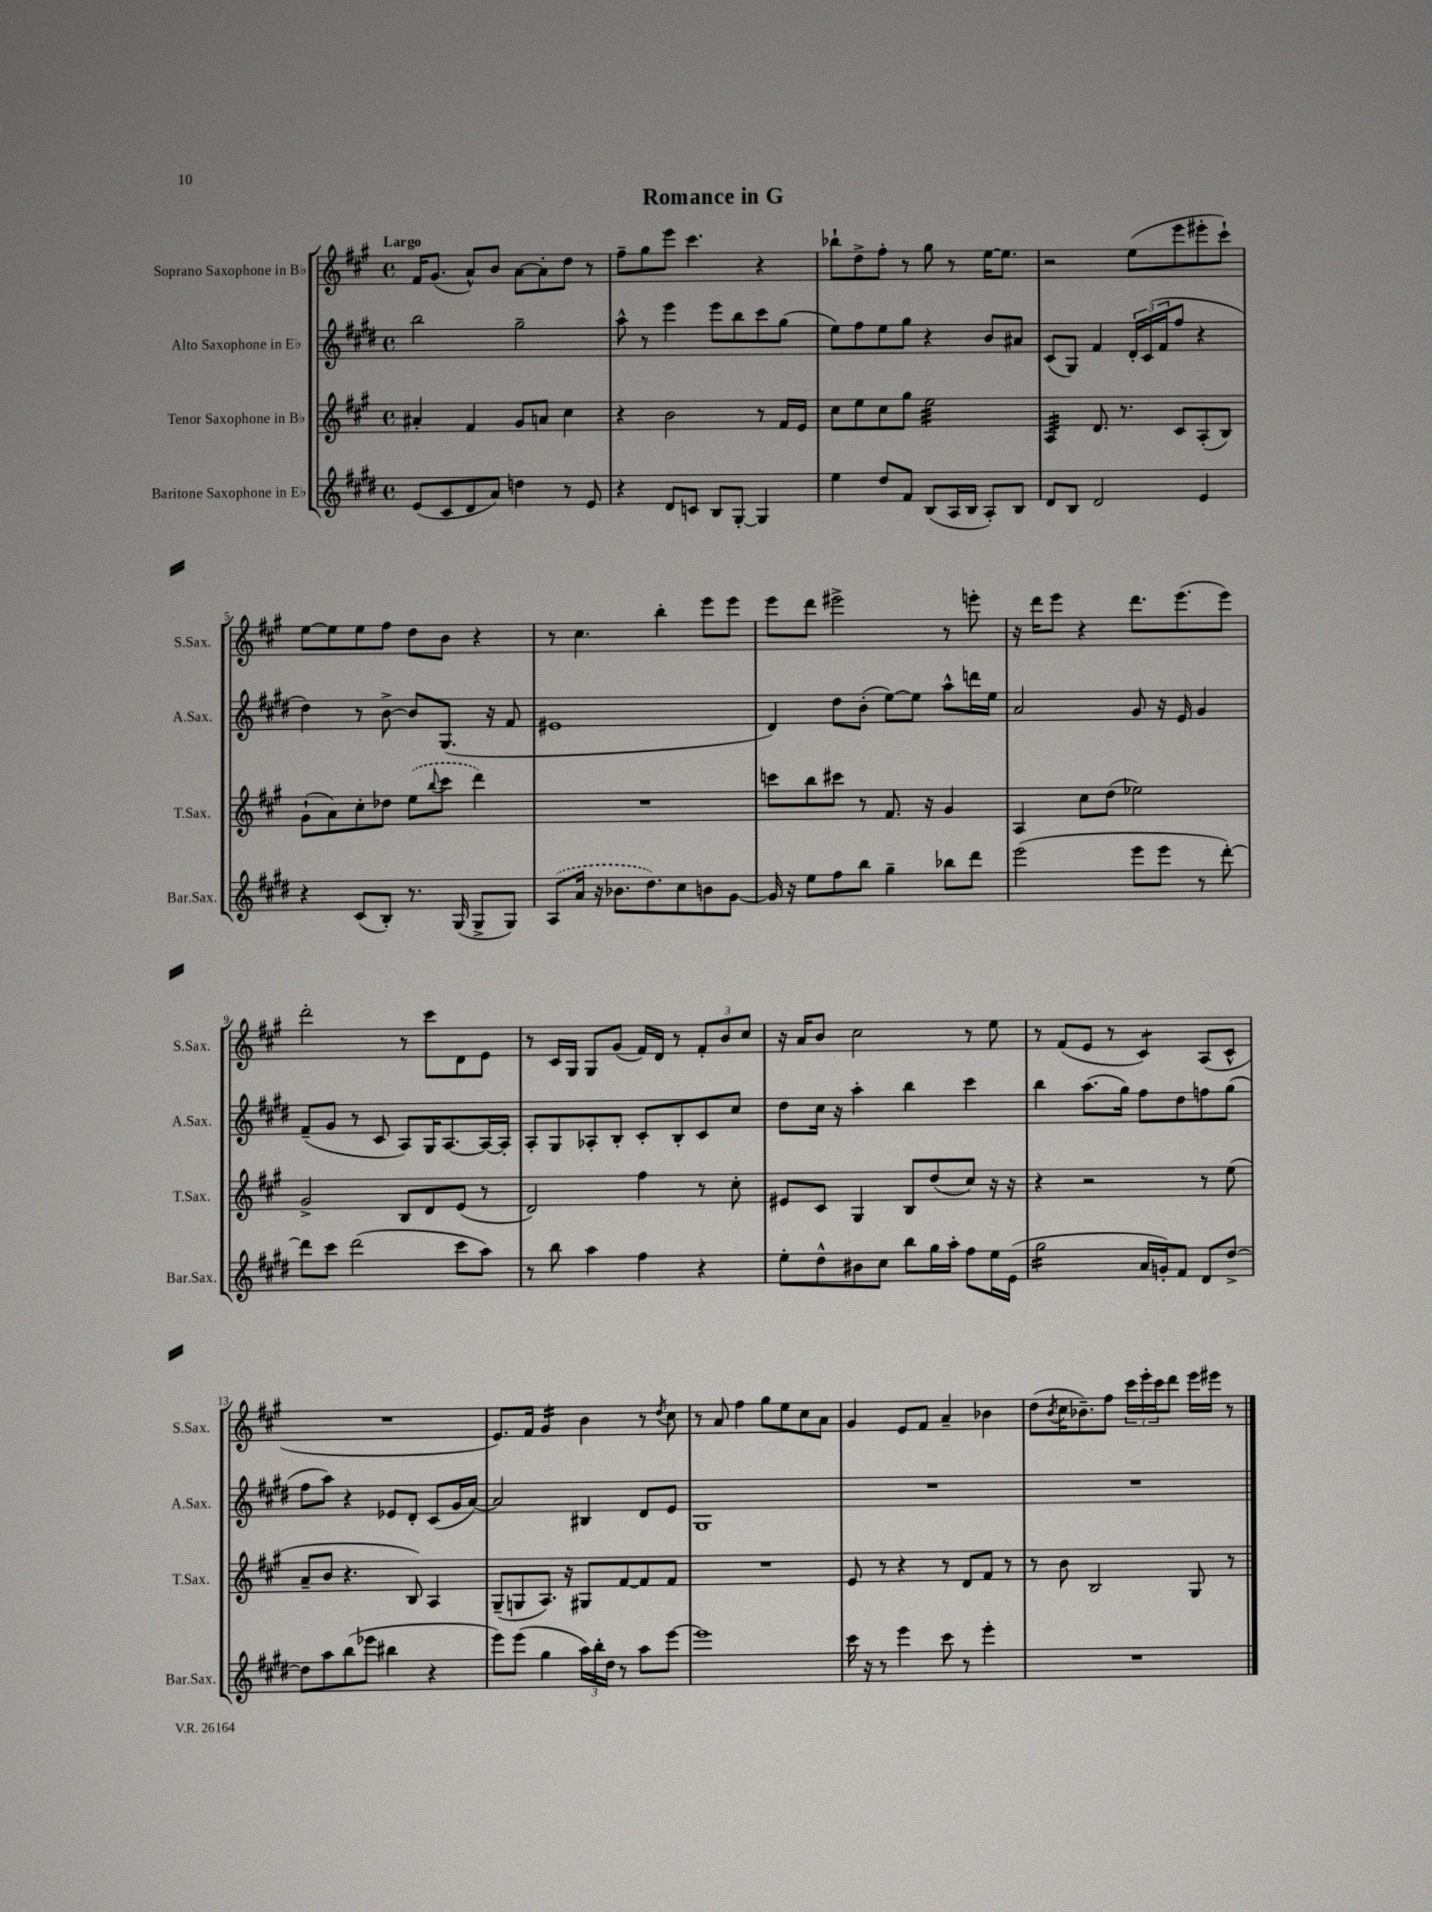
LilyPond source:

\header { title = "Romance in G" }
<<
\new StaffGroup <<
\new Staff = "s0" \with { instrumentName = "Soprano Saxophone in Bb" shortInstrumentName = "S.Sax." } {
    \clef treble \key a \major \defaultTimeSignature \time 4/4 \tempo "Largo"
    fis'16 gis'8.( a'8-^) b'8 a'8~ a'8-. d''8 r8 |
    fis''8-- gis''8 e'''8 cis'''4. r4 |
    bes''8-! d''8-> fis''8-. r8 gis''8 r8 e''16~ e''8. |
    r2 e''8( e'''8 eis'''8-. cis'''8-!) |
    e''8~ e''8 e''8 fis''8 d''8 b'8 r4 |
    r8 cis''4. b''4-. e'''8 e'''8 |
    e'''8 d'''8 eis'''2-> r8 e'''8-. |
    r16 d'''16 e'''8 r4 d'''8. e'''8.( e'''8) |
    d'''2-. r8 cis'''8 d'8 e'8 |
    r8 cis'16 gis16 gis8 gis'8( fis'16) d'16 r8 \tuplet 3/2 { fis'8-. b'8 cis''8 } |
    r16 a'16 b'8 cis''2 r8 e''8 |
    r8 fis'8( e'8 r8 cis'4:8) a8( cis'8-^ |
    R1 |
    e'8.) fis'16 gis'4:16 b'4 r8 \acciaccatura { d''8 } cis''8 |
    r8 a'8 fis''4 gis''8 e''8 cis''8 a'8 |
    gis'4 e'8 fis'8 a'4-- bes'4 |
    d''8( \acciaccatura { b'8 } cis''16 bes'8.--) fis''8 \tuplet 3/2 { cis'''16 e'''16-. cis'''16 } d'''8 e'''16 eis'''16 r8 \bar "|." |
}
\new Staff = "s1" \with { instrumentName = "Alto Saxophone in Eb" shortInstrumentName = "A.Sax." } {
    \clef treble \key e \major \defaultTimeSignature \time 4/4
    b''2 gis''2-- |
    a''8-^ r8 e'''4 e'''8 b''8 cis'''8 gis''8( |
    e''8) fis''8 e''8 gis''8 r4 b'8 ais'8 |
    cis'8( gis8) fis'4 \tuplet 3/2 { dis'16-. cis'16( fis'16 } fis''8 r4 |
    dis''4) r8 b'8~-> b'8 gis8.( r16 fis'8 |
    eis'1 |
    dis'4) dis''8 b'8-.( e''8~) e''8 a''8-^ d'''16 e''16 |
    a'2 gis'8 r16 e'16 gis'4 |
    fis'8--( gis'8 r8 cis'8 a8) gis16 a8.~ a16~ a16-. |
    a8-. gis8 aes8-. b8-. cis'8-. b8-. cis'8 cis''8 |
    dis''8 cis''16 r16 a''4-. b''4 cis'''4 |
    b''4 a''8.( gis''16) fis''8 dis''8 f''8 gis''8( |
    fis''8 a''8) r4 ees'8 dis'8-. cis'8( gis'16 a'16~) |
    a'2 bis4 dis'8 e'8 |
    gis1 |
    R1 |
    R1 \bar "|." |
}
\new Staff = "s2" \with { instrumentName = "Tenor Saxophone in Bb" shortInstrumentName = "T.Sax." } {
    \clef treble \key a \major \defaultTimeSignature \time 4/4
    ais'4-. fis'4 gis'8 a'8 cis''4 |
    r4 b'2 r8 fis'16 e'16 |
    cis''8 e''8 cis''8 gis''8 e''2:32 |
    a4:32 d'8. r8. cis'8 a8-.( b8) |
    gis'8-!( a'8) cis''8-. des''8 \once \slurDashed e''8( \appoggiatura { b''8 } cis'''8 d'''4) |
    R1 |
    c'''8 b''8 cis'''8 r8 fis'8. r16 gis'4 |
    a4 cis''8 d''8( ees''2) |
    gis'2-> b8 d'8 e'8( r8 |
    d'2) fis''4 r8 cis''8-. |
    eis'8 cis'8 gis4 b8 d''8( cis''8) r16 r16 |
    r4 r2 r8 e''8( |
    a'8-- b'8 r4. b8) a4 |
    gis8--( g8 a8.) r16 gis8 fis'8~ fis'8 fis'8 |
    R1 |
    e'8 r8 r4 r8 d'8 fis'8 r8 |
    r8 b'8 b2 gis8 r8 \bar "|." |
}
\new Staff = "s3" \with { instrumentName = "Baritone Saxophone in Eb" shortInstrumentName = "Bar.Sax." } {
    \clef treble \key e \major \defaultTimeSignature \time 4/4
    e'8( cis'8 dis'8 a'8) d''4 r8 e'8 |
    r4 dis'8 c'8 b8 gis8~-. gis4 |
    e''4 dis''8 fis'8 b8( a16 b16 a8-.) b8 |
    dis'8 b8 dis'2 e'4 |
    r4 cis'8( b8-.) r8. gis16( gis8-> gis8) |
    \once \slurDashed a8( a'16 r16 bes'8. dis''8.) cis''8 b'8 gis'8~ |
    gis'16 r16 e''8 fis''8 b''8 gis''4-- bes''8 dis'''8 |
    e'''2( e'''8 e'''8 r8 dis'''8~-.) |
    dis'''8 cis'''8 dis'''2( cis'''8 a''8) |
    r8 b''8 a''4 fis''4 r4 |
    e''8-. dis''8-^ bis'8 cis''8 b''8 gis''16 a''16-. fis''8 e''16 e'16( |
    gis''2:16 a'16 g'16-.) fis'8 dis'8 dis''8~-> |
    dis''8 a''8 b''8( ees'''8 bis''4 r4 |
    e'''8) e'''8( gis''4 \tuplet 3/2 { a''16) b''16-. dis''16 } r8 a''8 e'''8~ |
    e'''1 |
    cis'''16 r16 r8 e'''4 cis'''8 r8 e'''4-. |
    R1 \bar "|." |
}
>>
>>
